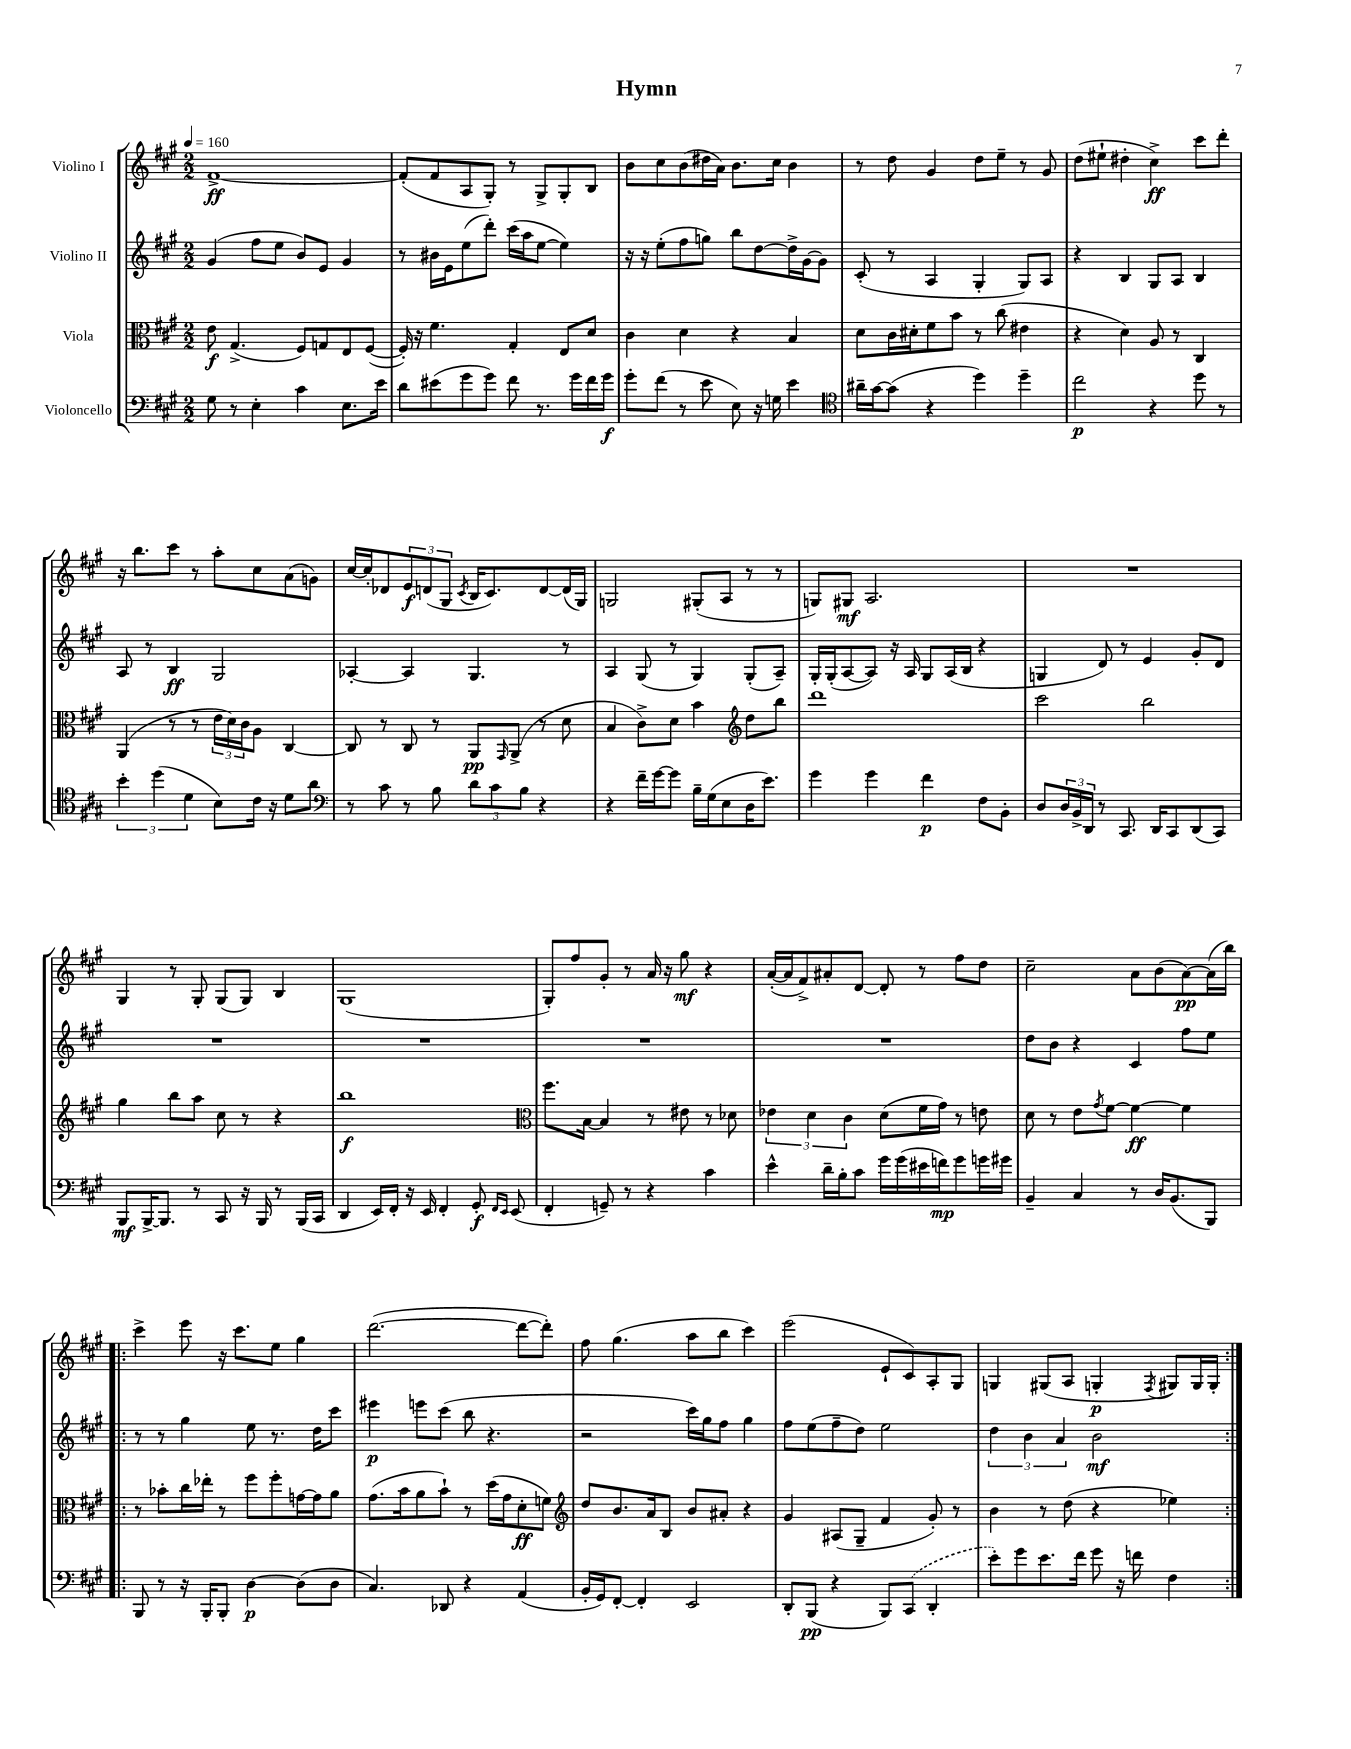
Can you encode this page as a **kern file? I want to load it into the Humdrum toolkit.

**kern	**kern	**kern	**kern
*staff4	*staff3	*staff2	*staff1
*clefF4	*clefC3	*clefG2	*clefG2
*k[f#c#g#]	*k[f#c#g#]	*k[f#c#g#]	*k[f#c#g#]
*M2/2	*M2/2	*M2/2	*M2/2
*MM160	*MM160	*MM160	*MM160
8G#\	8e\	(4g#/	[1f#^
8r	(4.G#^/	.	.
4E'\	.	8ff#\L	.
.	.	8ee\J	.
4c#\	8F#/L)	8b/L)	.
.	8G/	8e/J	.
8.E\L	8E/	4g#/	.
.	([8F#/J	.	.
16e\Jk	.	.	.
=	=	=	=
8d\L	16F#'/])	8r	(8f#'/]L
.	16r	.	.
(8e#\	4.f#\	16b#\LL	8f#/
.	.	16e\J	.
8g#\	.	(8ee\	8A/
8g#\J)	.	8ddd'\J)	8G#'/J)
8f#\	4G#'/	(16ccc#\LL	8r
.	.	16aa\J	.
8.r	.	[8ee\J	8G#^/L
.	8E/L	4ee\])	8G#'/
16g#\LL	.	.	.
16f#\	8d/J	.	8B/J
16g#\JJ	.	.	.
=	=	=	=
8g#'\L	4c#\	16r	8b\L
.	.	16r	.
(8f#\J	.	(8ee'\L	8cc#\
8r	4d\	8ff#\	(8b\
8e\	.	8gg\J)	16dd#\L
.	.	.	16a\JJ)
8E\)	4r	8bb\L	8.b\L
16r	.	[8dd\	.
16G\	.	.	16cc#\Jk
4e\	4B/	16dd^\]L	4b\
.	.	[16g#\J	.
.	.	8g#\]J	.
=	=	=	=
*clefC4	*	*	*
16a#~\LL	8d\L	(8c#'/	8r
[16g#\J	.	.	.
(8g#\]J	16c#\L	8r	8dd\
.	16d#'\J	.	.
4r	8f#\	4A/	4g#/
.	8b\J	.	.
4dd\)	8r	4G#'/	8dd\L
.	(8cc#\	.	8ee~\J
4dd~\	4e#\	8G#/L)	8r
.	.	8A/J	8g#/
=	=	=	=
2cc#\	4r	4r	(8dd\L
.	.	.	8ee#`\J
.	4d\)	4B/	4dd#'\
4r	8A/	8G#/L	4cc#^\)
.	8r	8A/J	.
8dd\	4C#/	4B/	8ccc#\L
8r	.	.	8ddd'\J
=	=	=	=
6b'\	(4AA/	8A/	16r
.	.	.	8.bb\L
.	.	8r	.
(6dd\	.	.	.
.	8r	4B/	8ccc#\J
6d\	.	.	.
.	8r	.	8r
8B\L)	24e\LL	2G#/	8aa'\L
.	24d\)	.	.
.	24c#\J	.	.
16c#\Jk	8A\J	.	8cc#\
16r	.	.	.
8d\L	[4C#/	.	(8a\
8a\J	.	.	8g\J)
=	=	=	=
*clefF4	*	*	*
8r	8C#/]	[4A-'/	[16cc#/LL
.	.	.	16cc#'/]J
8c#\	8r	.	8d-/
8r	8C#/	4A-/]	12e/
.	.	.	(12d/
8B\	8r	.	.
.	.	.	12G#/J
.	.	.	8qc#/
12d\L	8AA/L	4.G#/	16B/LK
.	.	.	8.c#/)
12c#\	.	.	.
.	16qqGG#/	.	.
.	(8AA^/J	.	.
12B\J	.	.	.
4r	8r	.	[8d/
.	8d\	8r	(16d/]L
.	.	.	16G#/JJ)
=	=	=	=
4r	4B/	4A/	2G/
16f#~\LL	8c#^\L)	(8G#/	.
[16g#\J	.	.	.
8g#\]J	8d\J	8r	.
16B~\LL	4b\	4G#/)	(8G#'/L
(16G#\J	.	.	.
8E\	.	.	8A/J
*	*clefG2	*	*
16D\K	8dd\L	(8G#'/L	8r
8.e\J)	.	.	.
.	8bb\J	8A~/J)	8r
=	=	=	=
4g#\	1ddd	16G#'/LL	8G/L)
.	.	(16G#'/J	.
.	.	[8A/	8G#/J
4g#\	.	8A/]J)	2.A/
.	.	16r	.
.	.	16A/	.
4f#\	.	8G#/L	.
.	.	(16A/L	.
.	.	16B/JJ	.
8F#\L	.	4r	.
8BB'\J	.	.	.
=	=	=	=
8D/L	2ccc#\	4G/	1r
24D/L	.	.	.
24BB^/	.	.	.
24DD/JJ	.	.	.
8r	.	8d/)	.
8.CC#/	.	8r	.
.	2bb\	4e/	.
16DD/LK	.	.	.
8CC#/	.	.	.
(8DD/	.	8g#'/L	.
8CC#/J)	.	8d/J	.
=	=	=	=
8BBB/L	4gg#\	1r	4G#/
[16BBB^/K	.	.	.
8.BBB/]J	.	.	.
.	8bb\L	.	8r
8r	8aa\J	.	8G#'/
8CC#/	8cc#\	.	(8G#/L
16r	8r	.	8G#/J)
16BBB/	.	.	.
8r	4r	.	4B/
(16BBB/LL	.	.	.
16CC#/JJ	.	.	.
=	=	=	=
4DD/	1bb	1r	(1G#
16EE/LL)	.	.	.
16FF#'/JJ	.	.	.
16r	.	.	.
16EE/	.	.	.
4FF#'/	.	.	.
8GG#'/	.	.	.
16qqFF#/LL	.	.	.
16qqEE/JJ	.	.	.
(8EE/	.	.	.
=	=	=	=
*	*clefC3	*	*
4FF#'/	8.ff#\L	1r	8G#'/L)
.	.	.	8ff#/
.	[16B\Jk	.	.
8GG~/)	4B/]	.	8g#'/J
8r	.	.	8r
4r	8r	.	16a/
.	.	.	16r
.	8e#\	.	8gg#\
4c#\	8r	.	4r
.	8d-\	.	.
=	=	=	=
4e^^\	6e-\	1r	([16a'/LL
.	.	.	16a/]J
.	.	.	8f#^/)
.	6d\	.	.
16d~\LL	.	.	8a#'/
16B'\J	.	.	.
.	6c#\	.	.
8c#\J	.	.	[8d/J
16g#\LL	(8d\L	.	8d'/]
(16g#\	.	.	.
16e#\	16f#\L	.	8r
16f\J)	16g#\JJ)	.	.
8g#\	8r	.	8ff#\L
16g\L	8e\	.	8dd\J
16g#\JJ	.	.	.
=	=	=	=
4BB~/	8d\	8dd\L	2cc#~\
.	8r	8b\J	.
4C#/	8e\L	4r	.
.	8qg#/	.	.
.	[8f#\J	.	.
8r	4f#\_	4c#/	8a\L
16D/LK	.	.	(8b\
(8.BB/	.	.	.
.	4f#\]	8ff#\L	[8a\)
8BBB/J)	.	8ee\J	(16a\]L
.	.	.	16bb\JJ)
=!|:	=!|:	=!|:	=!|:
8BBB/	8r	8r	4ccc#^\
8r	8b-'\L	8r	.
16r	16cc#\L	4gg#\	8eee\
16BBB'/LK	16ee-'\JJ	.	.
8BBB'/J	8r	.	16r
.	.	.	8.ccc#\L
[4D\	8ff#\L	8ee\	.
.	8ff#'\	8.r	8ee\J
(8D\]L	[16g\L	.	4gg#\
.	16g\]J	16dd\LK	.
8D\J	8a\J	8ccc#\J	.
=	=	=	=
4.C#/)	(8.g#\L	4eee#\	([2.ddd\
.	16b\k	.	.
.	8a\	8eee\L	.
8DD-/	8b`\J)	(8ccc#\J	.
4r	8r	8bb\	.
.	(16dd\LL	4.r	.
.	16g#\J	.	.
(4AA/	8d'\	.	8ddd\_L
.	8f\J)	.	8ddd'\]J)
=	=	=	=
*	*clefG2	*	*
16BB'/LL	8dd/L	2r	8ff#\
16GG#/J)	.	.	.
[8FF#'/J	8.b/	.	(4.gg#\
4FF#'/]	.	.	.
.	16a/k	.	.
.	8B/J	.	.
2EE/	8b/L	16ccc#\LL)	8aa\L
.	.	16gg#\J	.
.	8a#'/J	8ff#\J	8bb\J
.	4r	4gg#\	4ccc#\)
=	=	=	=
8DD'/L	4g#/	8ff#\L	(2eee\
(8BBB/J	.	(8ee\	.
4r	(8A#/L	8ff#~\	.
.	8G#~/J	8dd\J)	.
8BBB/L)	4f#/	2ee\	8e`/L
(8CC#/J	.	.	8c#/)
4DD'/	8g#'/)	.	8A'/
.	8r	.	8G#/J
=	=	=	=
8e'\L)	4b\	6dd\	4G/
8g#\	.	.	.
.	.	6b\	.
8.e\	8r	.	(8G#/L
.	.	6a/	.
.	(8dd\	.	8A/J
16f#\Jk	.	.	.
8g#\	4r	2b\	4G'/
16r	.	.	.
16f\	.	.	.
.	.	.	8qF#/
4F#\	4ee-\)	.	8G#/L)
.	.	.	16G#/L
.	.	.	16G#'/JJ
==:|!	==:|!	==:|!	==:|!
*-	*-	*-	*-
